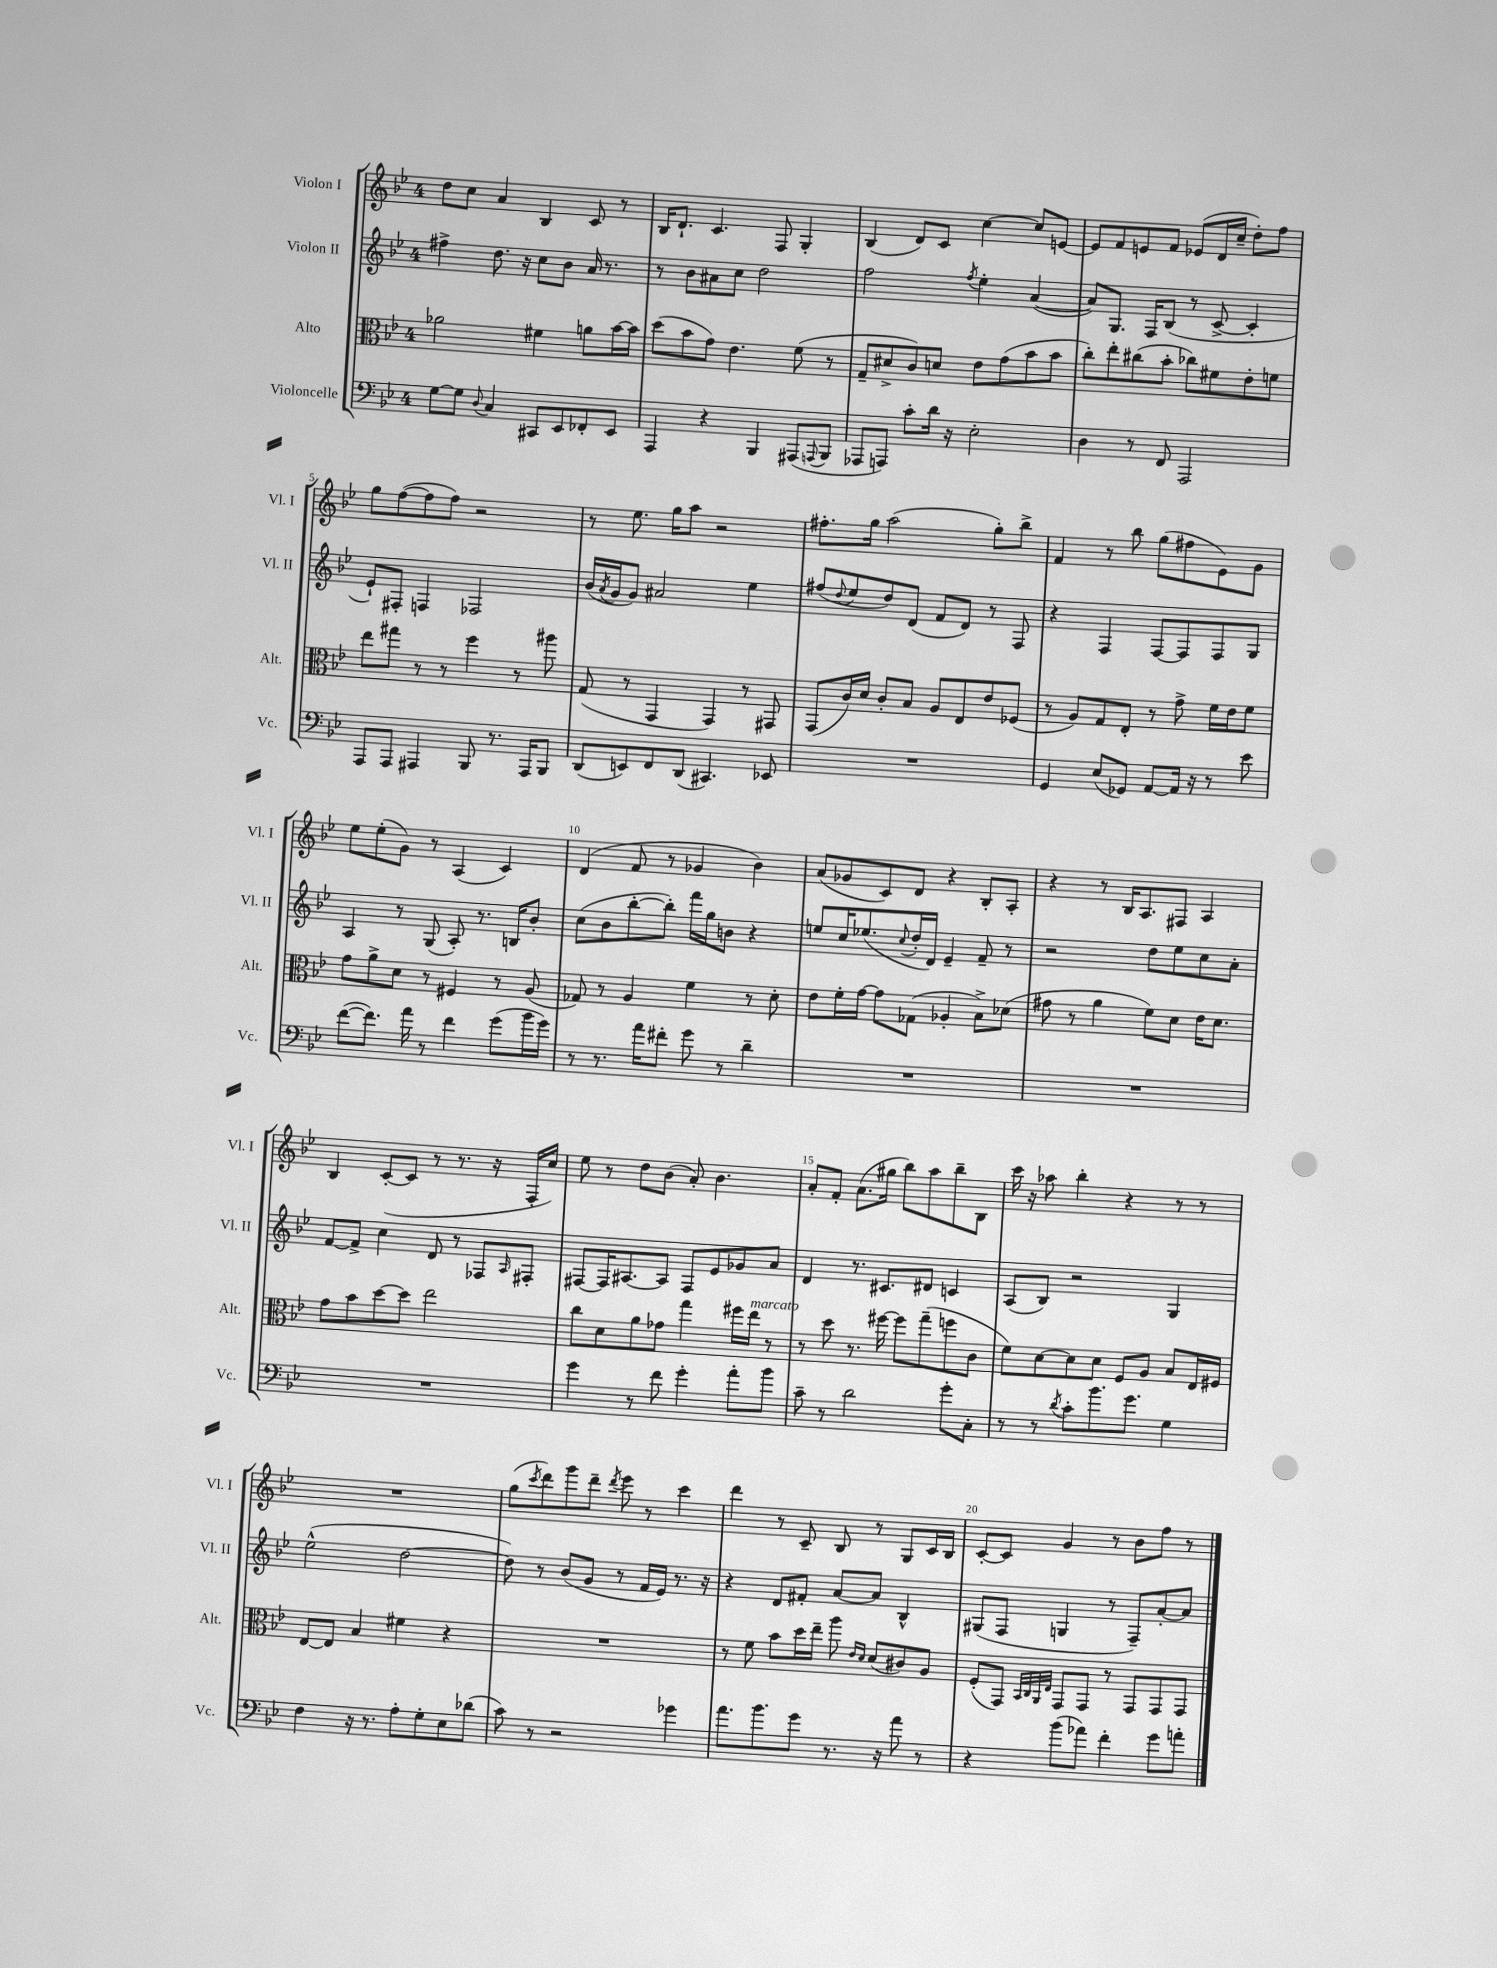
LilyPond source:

<<
\new StaffGroup <<
\new Staff = "s0" \with { instrumentName = "Violon I" shortInstrumentName = "Vl. I" } {
    \clef treble \key bes \major \once \override Staff.TimeSignature.style = #'single-digit \time 4/4
    d''8 c''8 a'4 bes4 c'8 r8 |
    bes16 d'8.-! c'4. f8 g4-. |
    bes4( d'8) c'8 c''4~ c''8 e'8~ |
    e'8 f'8 e'8 f'8 ees'8( d'16 c''16-- d''8-.) f''8 |
    g''8 f''8~( f''8 f''8) r2 |
    r8 ees''8. g''16 a''8 r2 |
    fis''8.-. g''16 a''2( g''8-.) bes''8-> |
    f'4 r8 bes''8 g''8( fis''8 ees'8) g'8 |
    ees''8 ees''8-.( g'8) r8 a4( c'4) |
    d'4( f'8 r8 ges'4 bes'4) |
    a'8( ges'8 c'8) d'8 r4 bes8-. a8-. |
    r4 r8 bes16 a8. fis8 a4 |
    bes4 c'8~-.( c'8 r8 r8. r16 f16-. c''16) |
    ees''8 r8 d''8 bes'8( a'8-.) bes'4. |
    a'8-. f'8-. a'8.( gis''16 bes''8) a''8 bes''8-- bes8 |
    c'''16 r16 aes''8 bes''4-. r4 r8 r8 |
    R1 |
    g''8( \acciaccatura { c'''8 } d'''8) g'''8 d'''8-- \acciaccatura { d'''8 } ees'''8 r8 c'''4 |
    d'''4 r8 c'8-- bes8 r8 g8 c'16 bes16 |
    c'8~-. c'8 g'4 r8 bes'8 f''8 r8 \bar "|." |
}
\new Staff = "s1" \with { instrumentName = "Violon II" shortInstrumentName = "Vl. II" } {
    \clef treble \key bes \major \once \override Staff.TimeSignature.style = #'single-digit \time 4/4
    fis''4-> d''8. r16 c''8 bes'8 a'16 r8. |
    r8 bes'8 ais'8 c''8 d''2 |
    f''2 \acciaccatura { f''8 } ees''4-. a'4~( |
    a'8) g8. f16 bes8( r8 c'8~-> c'4-. |
    ees'8-!) fis8-. f4 fes2 |
    bes'16( \acciaccatura { a'8 } g'16 g'8) ais'2 ees''4 |
    fis''8( \appoggiatura { d''8 } ees''8 d''8) d'8( f'8 d'8) r8 f8 |
    r4 f4 f8~ f8 f8 g8 |
    a4 r8 g8( a8-.) r8. b16 bes'8-. |
    c''8( bes'8 bes''8~-. bes''8-.) f'''16 g''16 b'8 r4 |
    e''8 c''16 ees''8.( \appoggiatura { c''8 } d''16-. d'16) ees'4-- f'8-- r8 |
    r2 d''8 ees''8 c''8 a'8-. |
    f'8~ f'8-> c''4 d'8 r8 fes8 \grace { a16 } fis8-. |
    fis8~ fis16 ais8.~ ais8 fis8 ees'8 ges'8 a'8 |
    d'4 r8. cis'8. dis'8 c'4 |
    a8( bes8) r2 g4 |
    ees''2-^( d''2~ |
    d''8) r8 bes'8( g'8 r8 f'16 ees'16) r8. r16 |
    r4 d'8 fis'8-. a'8~ a'8 bes4-^ |
    gis8( f8 g4 r8 f8--) a'8~-. a'8 \bar "|." |
}
\new Staff = "s2" \with { instrumentName = "Alto" shortInstrumentName = "Alt." } {
    \clef alto \key bes \major \once \override Staff.TimeSignature.style = #'single-digit \time 4/4
    aes'2 fis'4 a'8 bes'16~ bes'16 |
    d''8( bes'8 g'8) ees'4. f'8( r8 |
    g8-- dis'8-> c'8) d'8 ees'8 g'8( bes'8 bes'8 |
    c''8-.) ees''8-. cis''8( bes'8-. ces''8) fis'8 ees'8-. f'8 |
    ees''8 gis''8 r8 r8 f''4 r8 ais''8 |
    g8( r8 g,4 g,4) r8 gis,8 |
    g,8( c'16) d'16 c'8-. bes8 a8 ees8 ees'8 fes8( |
    r8 a8) g8 ees8-. r8 g'8-> f'16 ees'16 f'8 |
    g'8 a'8-> d'8 r8 fis4 r8 a8( |
    ges8) r8 a4 f'4 r8 d'8-. |
    ees'8 f'16-. g'16~ g'8 ges8( aes4-. bes8->) des'8( |
    gis'8 r8 a'4 f'8) d'8 ees'16 d'8. |
    g'8 bes'8 d''8~ d''8 ees''2 |
    c''8 d'8 a'8 ges'8 g''4 fis''16 ees''16^\markup { \italic "marcato" } r8 |
    r8 d''8 r8. fis''16~ fis''8 g''8--( f''8 c'8 |
    f'8) d'8~ d'8 d'8 f8 a8 bes8 ees16 fis16 |
    ees8~ ees8 bes4 fis'4 r4 |
    R1 |
    r8 f'8 bes'8 d''16 ees''16-- a''8 \grace { ees'16 d'16 } d'8( cis'8) a8 |
    f8-.( g,8) \grace { bes,32 c32 a,32 ees32 } g,8 g,8 r8 g,8 g,8 g,8 \bar "|." |
}
\new Staff = "s3" \with { instrumentName = "Violoncelle" shortInstrumentName = "Vc." } {
    \clef bass \key bes \major \once \override Staff.TimeSignature.style = #'single-digit \time 4/4
    g8~ g8 \appoggiatura { d8 } c4 cis,8 ees,8 fes,8-. ees,8 |
    a,,4 r4 bes,,4 ais,,8( \appoggiatura { a,,8 } bes,,8 |
    aes,,8 a,,8) c'8-. d'16 r16 ees2-. |
    d4 r8 f,8 a,,2 |
    a,,8 a,,8 ais,,4 bes,,8 r8. ais,,16 bes,,8 |
    d,8( e,8) f,8 d,8( cis,4.) ees,8 |
    R1 |
    g,4 ees8( ges,8) a,8~ a,16 r16 r8 ees'8 |
    f'8~( f'8.) a'16 r8 f'4 g'8( bes'16 g'16) |
    r8 r8. a'16 fis'8-. g'8 r8 d'4-- |
    R1 |
    R1 |
    R1 |
    g'4 r8 f'8 g'4-. a'8-. bes'8 |
    c'8-- r8 d'2 g'8-. c8-. |
    r8 r8 \acciaccatura { d'8 } c'8-. bes'8. g'8. g4 |
    f4 r16 r8. a8-. g8-. ees8 des'8( |
    c'8) r8 r2 ges'4 |
    a'8. bes'8. g'8 r8. r16 a'8 r8 |
    r4 bes'8( aes'8) f'4-. g'8 a'8-. \bar "|." |
}
>>
>>
\layout { \context { \Score \override BarNumber.break-visibility = ##(#f #t #t) barNumberVisibility = #(every-nth-bar-number-visible 5) } }
